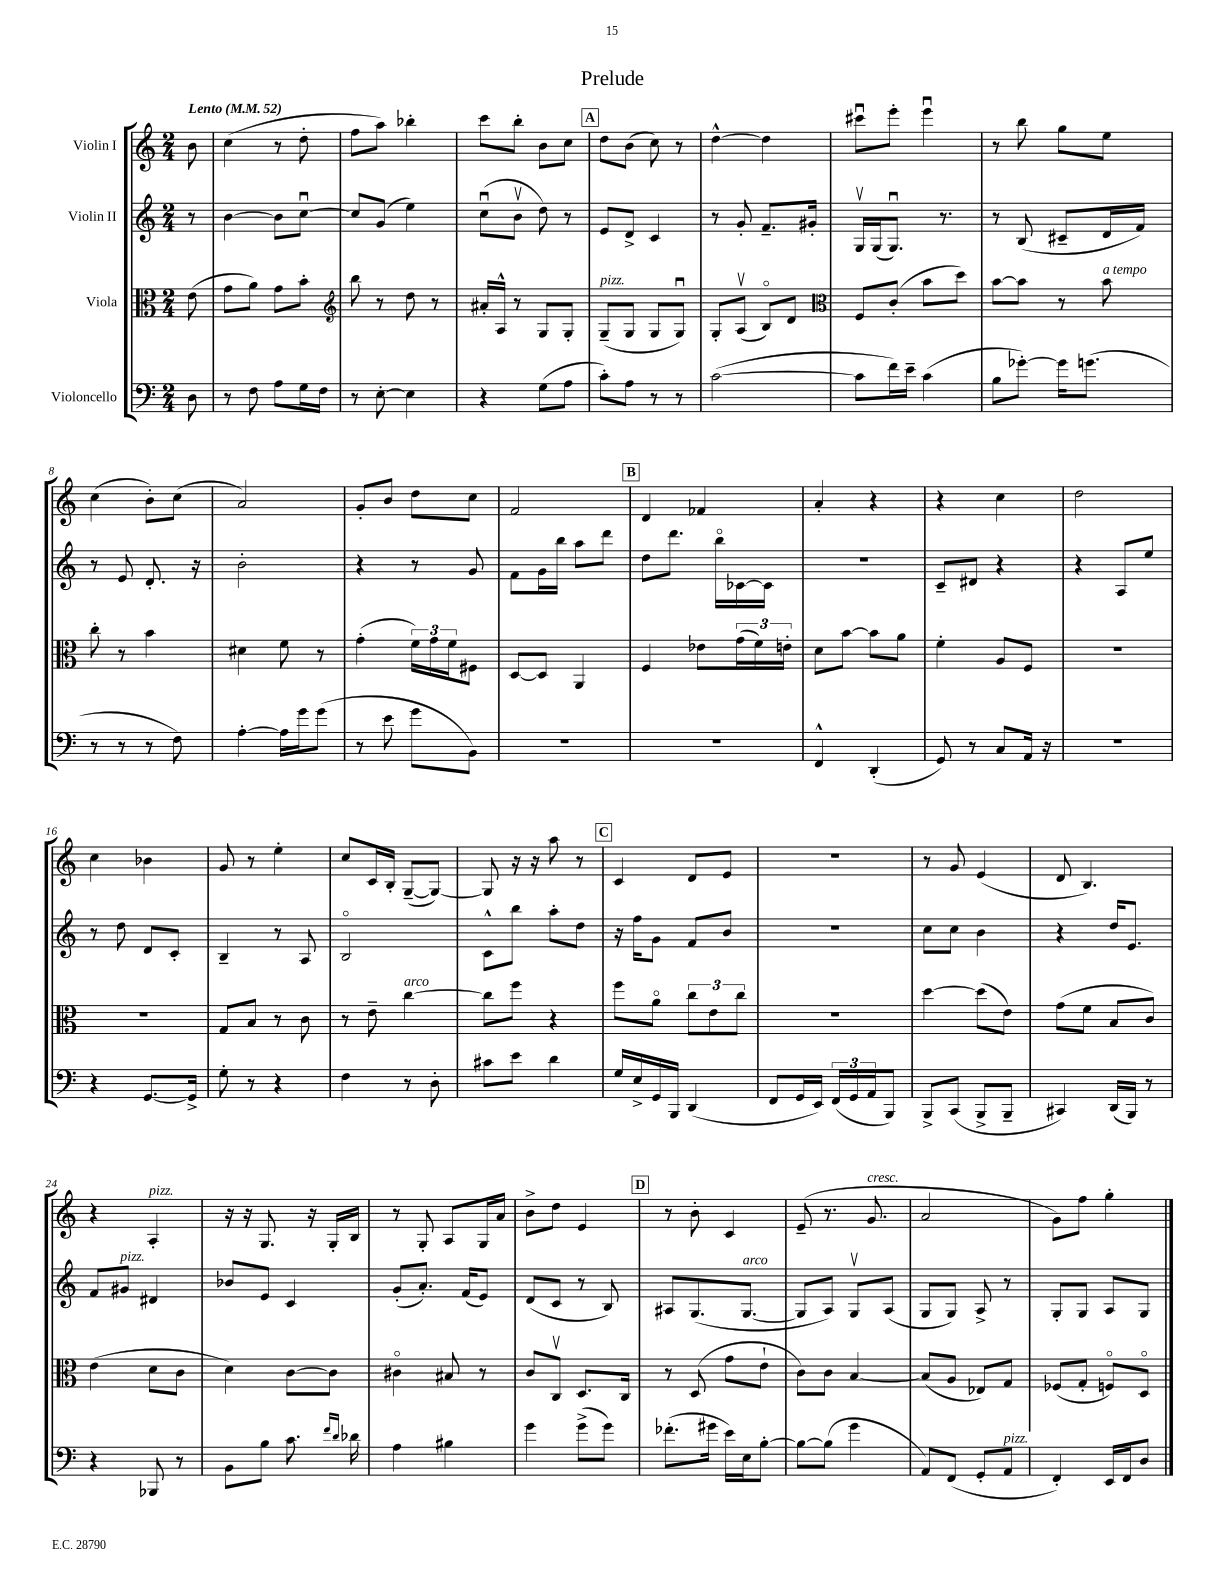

**kern	**kern	**kern	**kern
*staff4	*staff3	*staff2	*staff1
*clefF4	*clefC3	*clefG2	*clefG2
*k[]	*k[]	*k[]	*k[]
*M2/4	*M2/4	*M2/4	*M2/4
*MM52	*MM52	*MM52	*MM52
8D	(8e	8r	8b
=	=	=	=
8r	8g	[4b	(4cc
8F	8a)	.	.
8A	8g	8b]	8r
16G	8b'	[8ccu	8dd'
16F	.	.	.
=	=	=	=
*	*clefG2	*	*
8r	8bb	8cc]	8ff
[8E'	8r	(8g	8aa)
4E]	8dd	4ee)	4bb-'
.	8r	.	.
=	=	=	=
4r	16a#'	(8ccu	8ccc
.	16A^^	.	.
.	8r	8bv	8bb'
(8G	8G	8dd)	8b
8A	8G'	8r	8cc
=	=	=	=
8c')	(8G~	8e	8dd
8A	8G	8d^	(8b
8r	8G	4c	8cc)
8r	8Gu)	.	8r
=	=	=	=
([2c	8G'	8r	[4dd^^
.	(8Av	8g'	.
.	8Bo)	8.f~	4dd]
.	8d	.	.
.	.	16g#'	.
=	=	=	=
*	*clefC3	*	*
8c]	8F	16Gv	8ccc#u
.	.	(16G	.
16f)	(8c'	8.Gu)	8eee'
16e~	.	.	.
(4c	8b	.	4eeeu
.	.	8.r	.
.	8dd)	.	.
=	=	=	=
8B	[8b	8r	8r
[8g-')	8b]	(8B	8bb
16g-]	8r	8c#~	8gg
(8.g	.	.	.
.	8b	16d	8ee
.	.	16f)	.
=	=	=	=
8r	8cc'	8r	(4cc
8r	8r	8e	.
8r	4b	8.d'	8b')
8F)	.	.	(8cc
.	.	16r	.
=	=	=	=
[4A'	4d#	2b'	2a)
16A]	8f	.	.
16g	.	.	.
(8g	8r	.	.
=	=	=	=
8r	(4g'	4r	8g'
8e	.	.	8b
8g	24f)	8r	8dd
.	24g	.	.
.	24f	.	.
8BB)	8F#	8g	8cc
=	=	=	=
2r	[8D	8f	2f
.	8D]	16g	.
.	.	16bb	.
.	4AA	8aa	.
.	.	8ddd	.
=	=	=	=
2r	4F	8dd	4d
.	.	8.ddd	.
.	8e-	.	4f-
.	.	16bbo	.
.	(24g	[16c-	.
.	24f)	.	.
.	.	16c-]	.
.	24e'	.	.
=	=	=	=
4FF^^	8d	2r	4a'
.	[8b	.	.
(4DD'	8b]	.	4r
.	8a	.	.
=	=	=	=
8GG)	4f'	8c~	4r
8r	.	8d#	.
8C	8A	4r	4cc
16AA	8F	.	.
16r	.	.	.
=	=	=	=
2r	2r	4r	2dd
.	.	8A	.
.	.	8ee	.
=	=	=	=
4r	2r	8r	4cc
.	.	8dd	.
[8.GG	.	8d	4b-
.	.	8c'	.
16GG^]	.	.	.
=	=	=	=
8G'	8G	4B~	8g
8r	8B	.	8r
4r	8r	8r	4ee'
.	8c	8A	.
=	=	=	=
4F	8r	2Bo	8cc
.	8e~	.	16c
.	.	.	16B'
8r	[4cc	.	([8G~
8D'	.	.	8G_)
=	=	=	=
8c#	8cc]	8c^^	8G]
8e	8ff	8bb	16r
.	.	.	16r
4d	4r	8aa'	8aa
.	.	8dd	8r
=	=	=	=
16G	8ff	16r	4c
16E^	.	16ff	.
16GG	8ao	8g	.
16BBB	.	.	.
(4DD	12cc	8f	8d
.	12e	.	.
.	.	8b	8e
.	12cc	.	.
=	=	=	=
8FF	2r	2r	2r
16GG	.	.	.
16EE)	.	.	.
(24FF	.	.	.
24GG	.	.	.
24AA	.	.	.
8BBB)	.	.	.
=	=	=	=
8BBB^	[4dd	8cc	8r
(8CC	.	8cc	8g
8BBB^	(8dd]	4b	(4e
8BBB~	8e)	.	.
=	=	=	=
4CC#)	(8g	4r	8d
.	8f	.	4.B)
(16DD	8B	16dd	.
16BBB)	.	8.e	.
8r	8c)	.	.
=	=	=	=
4r	(4e	8f	4r
.	.	8g#	.
8BBB-	8d	4d#	4A'
8r	8c	.	.
=	=	=	=
8BB	4d)	8b-	16r
.	.	.	16r
8B	.	8e	8.G
8.c	[8c	4c	.
.	.	.	16r
.	8c]	.	16G'
16qqf	.	.	.
16qqd	.	.	.
16d-	.	.	16B
=	=	=	=
4A	4c#o	(8g'	8r
.	.	8.a')	8G'
4B#	8B#	.	8A
.	.	(16f	.
.	8r	8e)	16G
.	.	.	16a
=	=	=	=
4g	8c	(8d	8b^
.	8Cv	8c	8dd
(8g^	8.D	8r	4e
8g)	.	8B)	.
.	16C	.	.
=	=	=	=
(8.f-'	8r	8A#	8r
.	(8D	(8.G	8b'
16g#	.	.	.
16e)	8g	.	4c
16E	.	[8.G	.
[8B'	8e`	.	.
=	=	=	=
8B_	8c)	8G]	(8e~
(8B]	8c	8A)	8.r
4g	[4B	8Gv	.
.	.	.	8.g
.	.	(8A	.
=	=	=	=
8AA)	(8B]	8G	2a
(8FF	8A	8G)	.
8GG'	8E-)	8A^	.
8AA	8G	8r	.
=	=	=	=
4FF')	(8F-	8G'	8g)
.	8G'	8G	8ff
16EE	8Fo)	8A	4gg'
16FF	.	.	.
8D	8Do	8G	.
==	==	==	==
*-	*-	*-	*-
